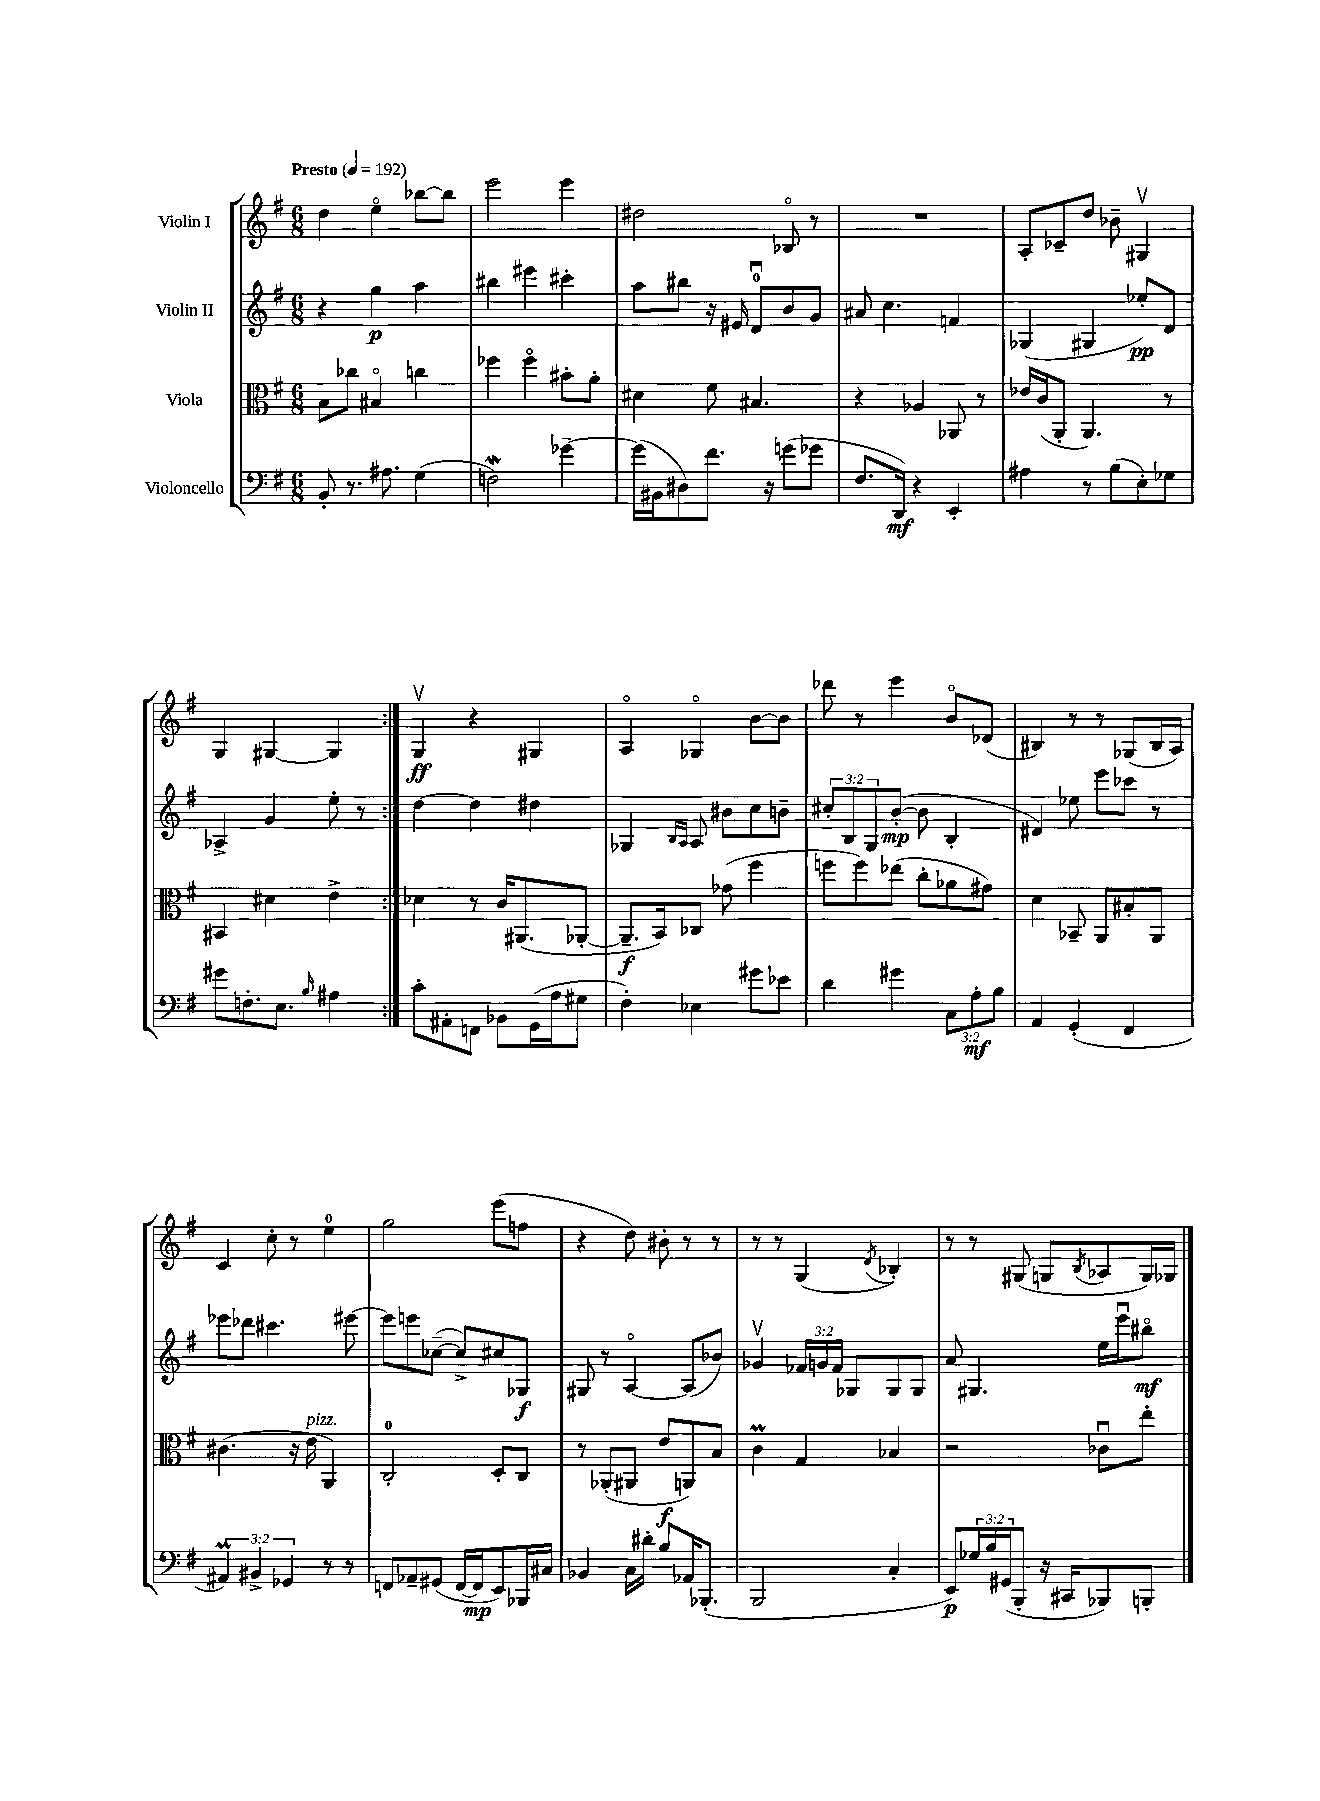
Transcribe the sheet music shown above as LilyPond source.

<<
\new StaffGroup <<
\new Staff = "s0" \with { instrumentName = "Violin I" } {
    \clef treble \key g \major \numericTimeSignature \time 6/8 \tempo "Presto" 4 = 192
    \repeat volta 2 { d''4 e''4\flageolet bes''8~ bes''8 |
    e'''2 e'''4 |
    dis''2 bes8\flageolet r8 |
    R2. |
    a8-. ces'8-- d''8 bes'8-- gis4\upbow |
    g4 gis4~ gis4 | }
    g4\upbow\ff r4 gis4 |
    a4\flageolet ges4\flageolet b'8~ b'8 |
    des'''8 r8 e'''4 b'8\flageolet des'8( |
    bis4) r8 r8 ges8( bis16 a16) |
    c'4 c''8-. r8 e''4-0 |
    g''2 e'''8( f''8 |
    r4 d''8) bis'8-. r8 r8 |
    r8 r8 g4( \acciaccatura { d'8 } bes4-.) |
    r8 r8 gis8( g8 \acciaccatura { b8 } aes8 g16) ges16 \bar "|." |
}
\new Staff = "s1" \with { instrumentName = "Violin II" } {
    \clef treble \key g \major \numericTimeSignature \time 6/8 \override Staff.TupletNumber.text = #tuplet-number::calc-fraction-text
    \repeat volta 2 { r4 g''4\p a''4 |
    bis''4 eis'''4 cis'''4-. |
    a''8 bis''8 r16 eis'16 d'8-0\downbow b'8 g'8 |
    ais'8 c''4. f'4 |
    ges4( gis4 ees''8-.\pp) d'8 |
    aes4-> g'4 e''8-. r8 | }
    d''4~ d''4 dis''4 |
    ges4 \grace { b16 a16 } a8 bis'8 c''8 b'8-- |
    \tuplet 3/2 { cis''8-. b8 g8 } b'8~-.\mp( b'8 b4-. |
    dis'4) ees''8 e'''8 ces'''8 r8 |
    ees'''8 des'''8 cis'''4. eis'''8~ |
    eis'''8 e'''8 ces''8~--( ces''8->) cis''8 ges8\f |
    gis8 r8 a4~\flageolet a8( bes'8) |
    ges'4\upbow \tuplet 3/2 { fes'16 g'16 fes'16 } ges8 ges8 ges8 |
    a'8 gis4. e''16 e'''16\downbow bis''8\flageolet\mf \bar "|." |
}
\new Staff = "s2" \with { instrumentName = "Viola" } {
    \clef alto \key g \major \numericTimeSignature \time 6/8
    \repeat volta 2 { b8 ces''8 bis4\flageolet c''4 |
    fes''4 fes''4\flageolet bis'8-. a'8-. |
    dis'4 fis'8 bis4. |
    r4 aes4 aes,8 r8 |
    ees'16 c'16( a,8-. a,4.) r8 |
    bis,4 dis'4 e'4-> | }
    des'4 r8 c'16 ais,8.( aes,8~-. |
    aes,8.--\f b,16) ces8 ges'8( fis''4 |
    f''8 f''8) ees''8( c''8-. aes'8 gis'8) |
    d'4 bes,8-- a,8 bis8-. a,8 |
    cis'4.( r16 e'16^\markup { \italic "pizz." } a,4) |
    c2-0-. d8-. c8 |
    r8 aes,8-.( ais,8 e'8\f a,8) b8 |
    c'4\prall g4 bes4 |
    r2 ces'8\downbow e''8-. \bar "|." |
}
\new Staff = "s3" \with { instrumentName = "Violoncello" } {
    \clef bass \key g \major \numericTimeSignature \time 6/8 \override Staff.TupletNumber.text = #tuplet-number::calc-fraction-text
    \repeat volta 2 { b,8-. r8. ais8. g4( |
    f2\mordent) ges'4~-- |
    ges'16( bis,16 dis8) fis'8. r16 g'8( ges'8 |
    fis8. d,16\mf) r4 e,4-. |
    ais4 r8 b8( e8-.) ges8 |
    gis'8 f8.-. e8. \grace { b16 } ais4 | }
    c'8-. ais,8-. f,8 bes,8 g,16( a16 gis8 |
    fis4-.) ees4 gis'8 ees'8 |
    d'4 gis'4 \tuplet 3/2 { c8 a8-.\mf b8 } |
    a,4 g,4-.( fis,4 |
    \tuplet 3/2 { ais,4\prall) bis,4-> ges,4 } r8 r8 |
    f,8 aes,8-- gis,8( f,16~ f,16\mp e,8) bes,,16 cis16 |
    bes,4 c16 dis'16-. b8 aes,16 bes,,8.-.( |
    b,,2 c4-. |
    e,8\p) \tuplet 3/2 { ges16 b16 gis,16( } b,,8-. r16 cis,16 bes,,8) b,,8-. \bar "|." |
}
>>
>>
\layout { \context { \Score \remove "Bar_number_engraver" } }
